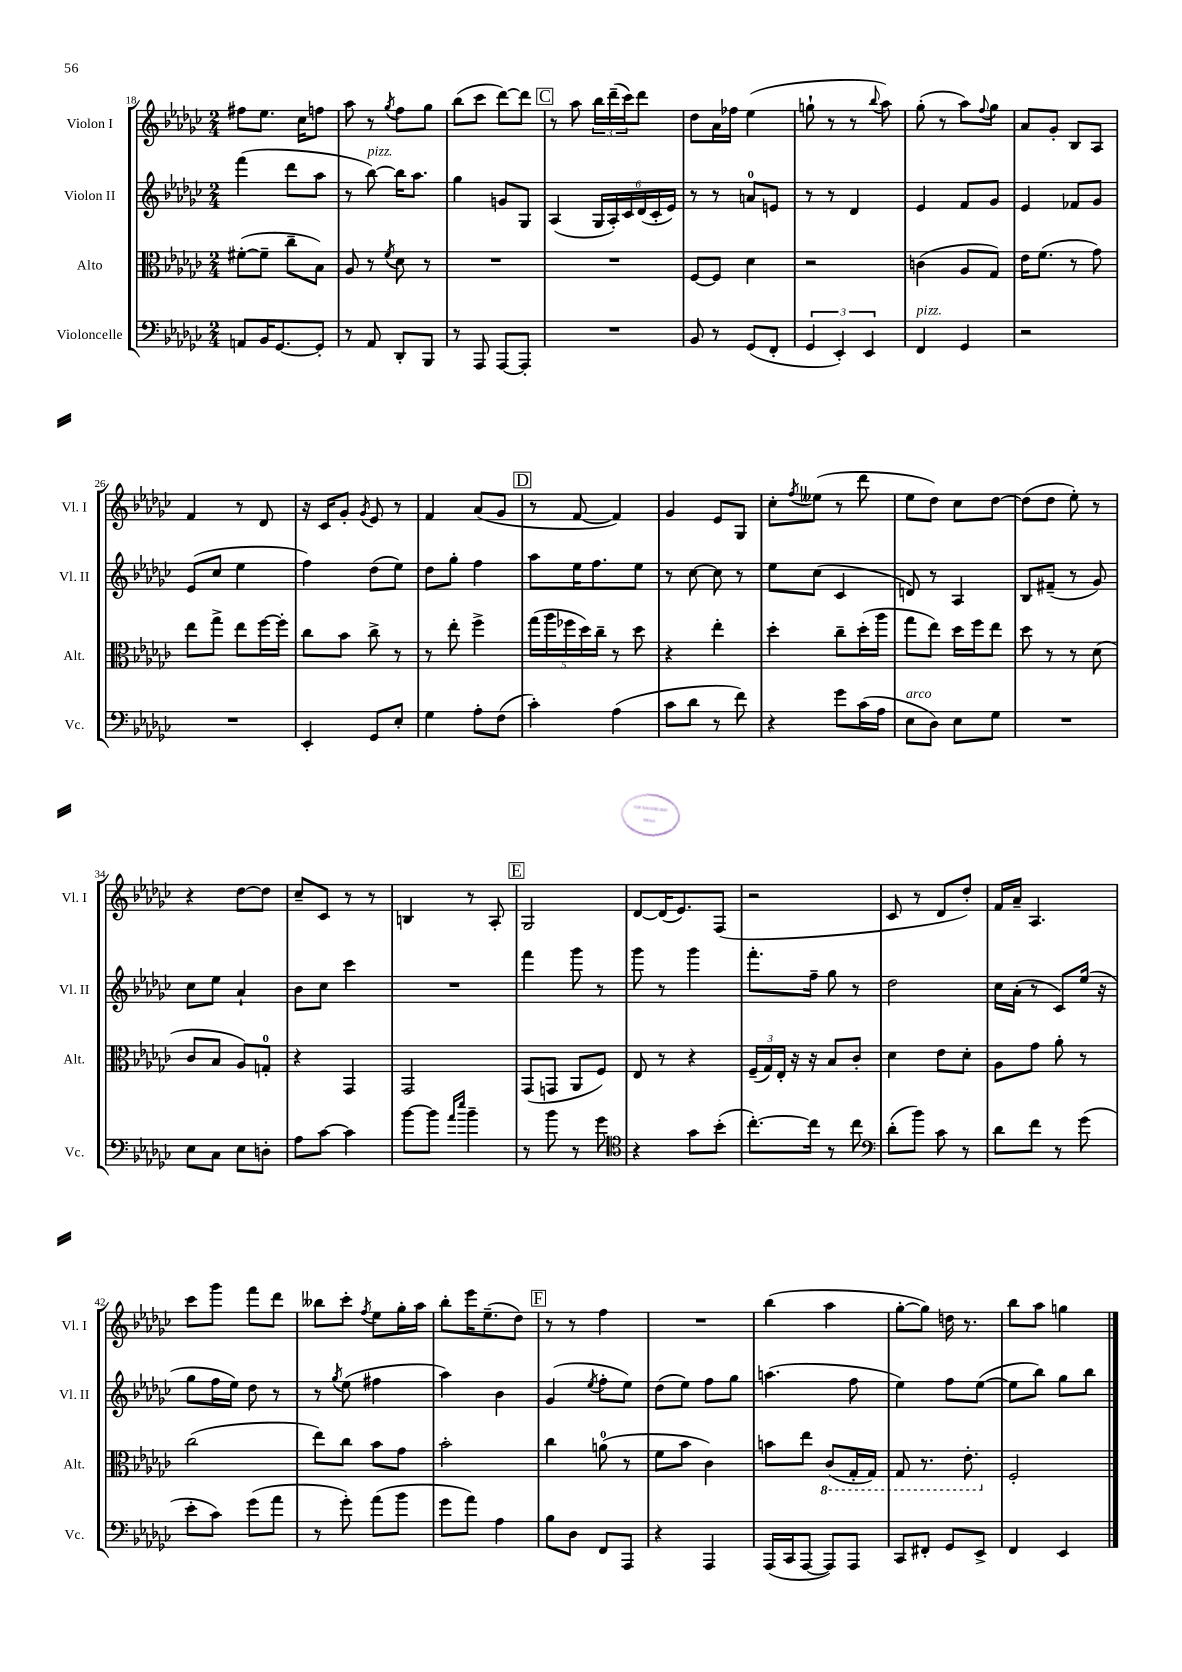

**kern	**kern	**kern	**kern
*part4	*part3	*part2	*part1
*staff4	*staff3	*staff2	*staff1
*I"Violoncelle	*I"Alto	*I"Violon II	*I"Violon I
*I'Vc.	*I'Alt.	*I'Vl. II	*I'Vl. I
*clefF4	*clefC3	*clefG2	*clefG2
*k[b-e-a-d-g-c-]	*k[b-e-a-d-g-c-]	*k[b-e-a-d-g-c-]	*k[b-e-a-d-g-c-]
*M2/4	*M2/4	*M2/4	*M2/4
=18	=18	=18	=18
8AAn/L	([8f#X'\L	(4fff\	8ff#X\L
16BB-/K	8f#~\J]	.	8.ee-\J
[8.GG-/	.	.	.
.	8cc-~\L	8ddd-\L	.
.	.	.	16cc-\KL
8GG-'/J]	8B-\J)	8aa-\J	8ffn\J
=19	=19	=19	=19
8r	8A-/	8r	8aa-\
!	!	!LO:TX:a:i:t=pizz.	!
8AA-/	8r	[8bb-\)	8r
.	8qf/	.	8qgg-/
8DD-'/L	8d-\	16bb-\KL]	8ff\L
.	.	8.aa-\J	.
8BBB-/J	8r	.	8gg-\J
=20	=20	=20	=20
8r	2r	4gg-\	(8bb-\L
8AAA-/	.	.	8ccc-\J
[8AAA-/L	.	8gn/L	[8ddd-\L)
8AAA-'/J]	.	8G-/J	8ddd-\J]
!!LO:REH:place=s1:t=C
=21	=21	=21	=21
2r	2r	(4A-/	8r
.	.	.	8aa-\
.	.	24G-/LL	24bb-\LL
.	.	24A-'/)	(24ddd-~\
.	.	24c-/	24ccc-\J)
.	.	(24d-/	8ddd-\J
.	.	24c-'/	.
.	.	24e-/JJ)	.
=22	=22	=22	=22
8BB-/	[8F/L	8r	8dd-\L
8r	8F/J]	8r	16a-\L
.	.	.	16ff-X\JJ
(8GG-/L	4d-\	8an/L	(4ee-\
8FF'/J	.	8en/J	.
=23	=23	=23	=23
6GG-/	2r	8r	8ggn`\
.	.	8r	8r
6EE-'/)	.	.	.
.	.	4d-/	8r
6EE-/	.	.	.
.	.	.	8qqbb-/
.	.	.	8aa-\)
=24	=24	=24	=24
!LO:TX:a:i:t=pizz.	!	!	!
4FF/	(4cn\	4e-/	(8gg-'\
.	.	.	8r
4GG-/	8A-/L	8f/L	8aa-\L)
.	.	.	8qqff/
.	8G-/J)	8g-/J	8gg-\J
=25	=25	=25	=25
2r	16e-\KL	4e-/	8a-/L
.	(8.f\J	.	.
.	.	.	8g-'/J
.	8r	8f-X/L	8B-/L
.	8g-\)	8g-/J	8A-/J
!!LO:LB:g=z
=26	=26	=26	=26
2r	8ee-\L	(8e-/L	4f/
.	8gg-^\J	8cc-/J	.
.	8ee-\L	4ee-\	8r
.	[16ff\L	.	8d-/
.	16ff'\JJ]	.	.
=27	=27	=27	=27
4EE-'/	8cc-\L	4ff\)	16r
.	.	.	16c-/KL
.	8b-\J	.	8g-'/J
.	.	.	8qg-/
8GG-/L	8cc-^\	(8dd-\L	8e-/
8E-'/J	8r	8ee-\J)	8r
=28	=28	=28	=28
4G-\	8r	8dd-\L	4f/
.	8ee-'\	8gg-'\J	.
8A-'\L	4ff^\	4ff\	(8a-/L
(8F\J	.	.	8g-/J
!!LO:REH:place=s1:t=D
=29	=29	=29	=29
4c-'\)	(20gg-\LL	8aa-\L	8r
.	20aa-\	.	.
.	20ff-X\	.	.
.	.	16ee-\K	[8f/
.	20dd-\)	.	.
.	.	8.ff\	.
.	20cc-~\JJ	.	.
(4A-\	8r	.	4f/])
.	8dd-\	8ee-\J	.
=30	=30	=30	=30
8c-\L	4r	8r	4g-/
8d-\J	.	[8cc-\	.
8r	4ee-'\	8cc-\]	8e-/L
8f\)	.	8r	8G-/J
=31	=31	=31	=31
4r	4dd-'\	8ee-\L	8cc-'\L
.	.	.	8qff/
.	.	(8cc-\J	(8ee--X\J
8g-\L	8cc-~\L	4c-/	8r
(16c-\L	(16dd-'\L	.	8ddd-\
16A-\JJ	16aa-\JJ	.	.
=32	=32	=32	=32
!LO:TX:a:i:t=arco	!	!	!
8E-\L	8gg-\L	8dn/)	8ee-\L
8D-\J)	8ee-\J)	8r	8dd-\J)
8E-\L	16dd-\LL	4A-/	8cc-\L
.	16ff\J	.	.
8G-\J	8ee-\J	.	[8dd-\J
=33	=33	=33	=33
2r	8dd-\	8B-/L	(8dd-\L]
.	8r	(8f#X~/J	8dd-\J
.	8r	8r	8ee-'\)
.	(8d-\	8g-/)	8r
!!LO:LB:g=z
=34	=34	=34	=34
8E-\L	8c-/L	8cc-\L	4r
8C-\J	8B-/J	8ee-\J	.
8E-\L	8A-/L)	4a-`/	[8dd-\L
8Dn'\J	8Gn'/J	.	8dd-\J]
=35	=35	=35	=35
8A-\L	4r	8b-\L	8cc-~/L
[8c-\J	.	8cc-\J	8c-/J
4c-\]	4GG-/	4ccc-\	8r
.	.	.	8r
=36	=36	=36	=36
[8b-\L	2GG-/	2r	4Bn/
8b-\J]	.	.	.
16qqa-/LL	.	.	.
16qqee-/JJ	.	.	.
4b-~\	.	.	8r
.	.	.	8A-'/
!!LO:REH:place=s1:t=E
=37	=37	=37	=37
8r	(8GG-/L	4fff\	2G-/
8b-\	8GGn/J	.	.
8r	8AA-/L	8ggg-\	.
8g-\	8F/J)	8r	.
=38	=38	=38	=38
*clefC4	*	*	*
4r	8E-/	8ggg-\	[8d-/L
.	8r	8r	(16d-/K]
.	.	.	8.e-/)
8g-\L	4r	4ggg-\	.
(8b-'\J	.	.	(8F/J
=39	=39	=39	=39
[8.cc-'\L)	(24F~/LL	8.fff'\L	2r
.	24G-/)	.	.
.	24E-'/JJ	.	.
.	16r	.	.
16cc-\Jk]	16r	16ff~\Jk	.
8r	8B-/L	8gg-\	.
8cc-\	8c-'/J	8r	.
=40	=40	=40	=40
*clefF4	*	*	*
(8d-'\L	4d-\	2dd-\	8c-/
8b-\J)	.	.	8r
8c-\	8e-\L	.	8d-/L
8r	8d-'\J	.	8dd-'/J)
=41	=41	=41	=41
8d-\L	8A-\L	16cc-\LL	16f/LL
.	.	(16a-'\JJ	16a-~/JJ
8f\J	8g-\J	8r	4.A-/
8r	8a-'\	8c-/L)	.
(8g-\	8r	(16ee-/Jk	.
.	.	16r	.
!!LO:LB:g=z
=42	=42	=42	=42
8e-'\L	(2cc-\	8gg-\L	8ccc-\L
8c-\J)	.	16ff\L	8ggg-\J
.	.	16ee-\JJ)	.
(8g-\L	.	8dd-\	8fff\L
8a-\J	.	8r	8ddd-\J
=43	=43	=43	=43
8r	8ee-\L)	8r	8bb--X\L
.	.	8qgg-/	.
8g-'\)	8cc-\J	(8ee-\	8ccc-'\J
.	.	.	8qff/
(8a-\L	8b-\L	4ff#X\	8ee-\L
8b-\J	8g-\J	.	16gg-'\L
.	.	.	16aa-\JJ
=44	=44	=44	=44
8g-\L	2b-'\	4aa-\)	8bb-'\L
8a-\J)	.	.	16eee-\K
.	.	.	(8.ee-~\
4A-\	.	4b-\	.
.	.	.	8dd-\J)
!!LO:REH:place=s1:t=F
=45	=45	=45	=45
8B-\L	4cc-\	(4g-/	8r
8D-\J	.	.	8r
.	.	8qee-/	.
8FF/L	(8an\	8ff'\L	4ff\
8AAA-/J	8r	8ee-\J)	.
=46	=46	=46	=46
4r	8f\L	(8dd-\L	2r
.	8b-\J	8ee-\J)	.
4AAA-/	4c-\)	8ff\L	.
.	.	8gg-\J	.
=47	=47	=47	=47
(16AAA-/LL	8bn\L	(4.aan\	(4bb-\
16CC-/J	.	.	.
[8AAA-/J	8ee-\J	.	.
*	*8ba	*	*
8AAA-/L])	(8C-/L	.	4aa-\
8AAA-/J	16GG-'/L	8ff\	.
.	16GG-/JJ)	.	.
=48	=48	=48	=48
8CC-/L	8GG-/	4ee-\)	[8gg-'\L
8FF#X'/J	8.r	.	8gg-\J])
8GG-/L	.	8ff\L	16ddn\
.	8.E-'\	.	8.r
8EE-^/J	.	([8ee-\J	.
=49	=49	=49	=49
*	*X8ba	*	*
4FF/	2F'/	8ee-\L]	8bb-\L
.	.	8bb-\J)	8aa-\J
4EE-/	.	8gg-\L	4ggn\
.	.	8bb-\J	.
==	==	==	==
*-	*-	*-	*-
